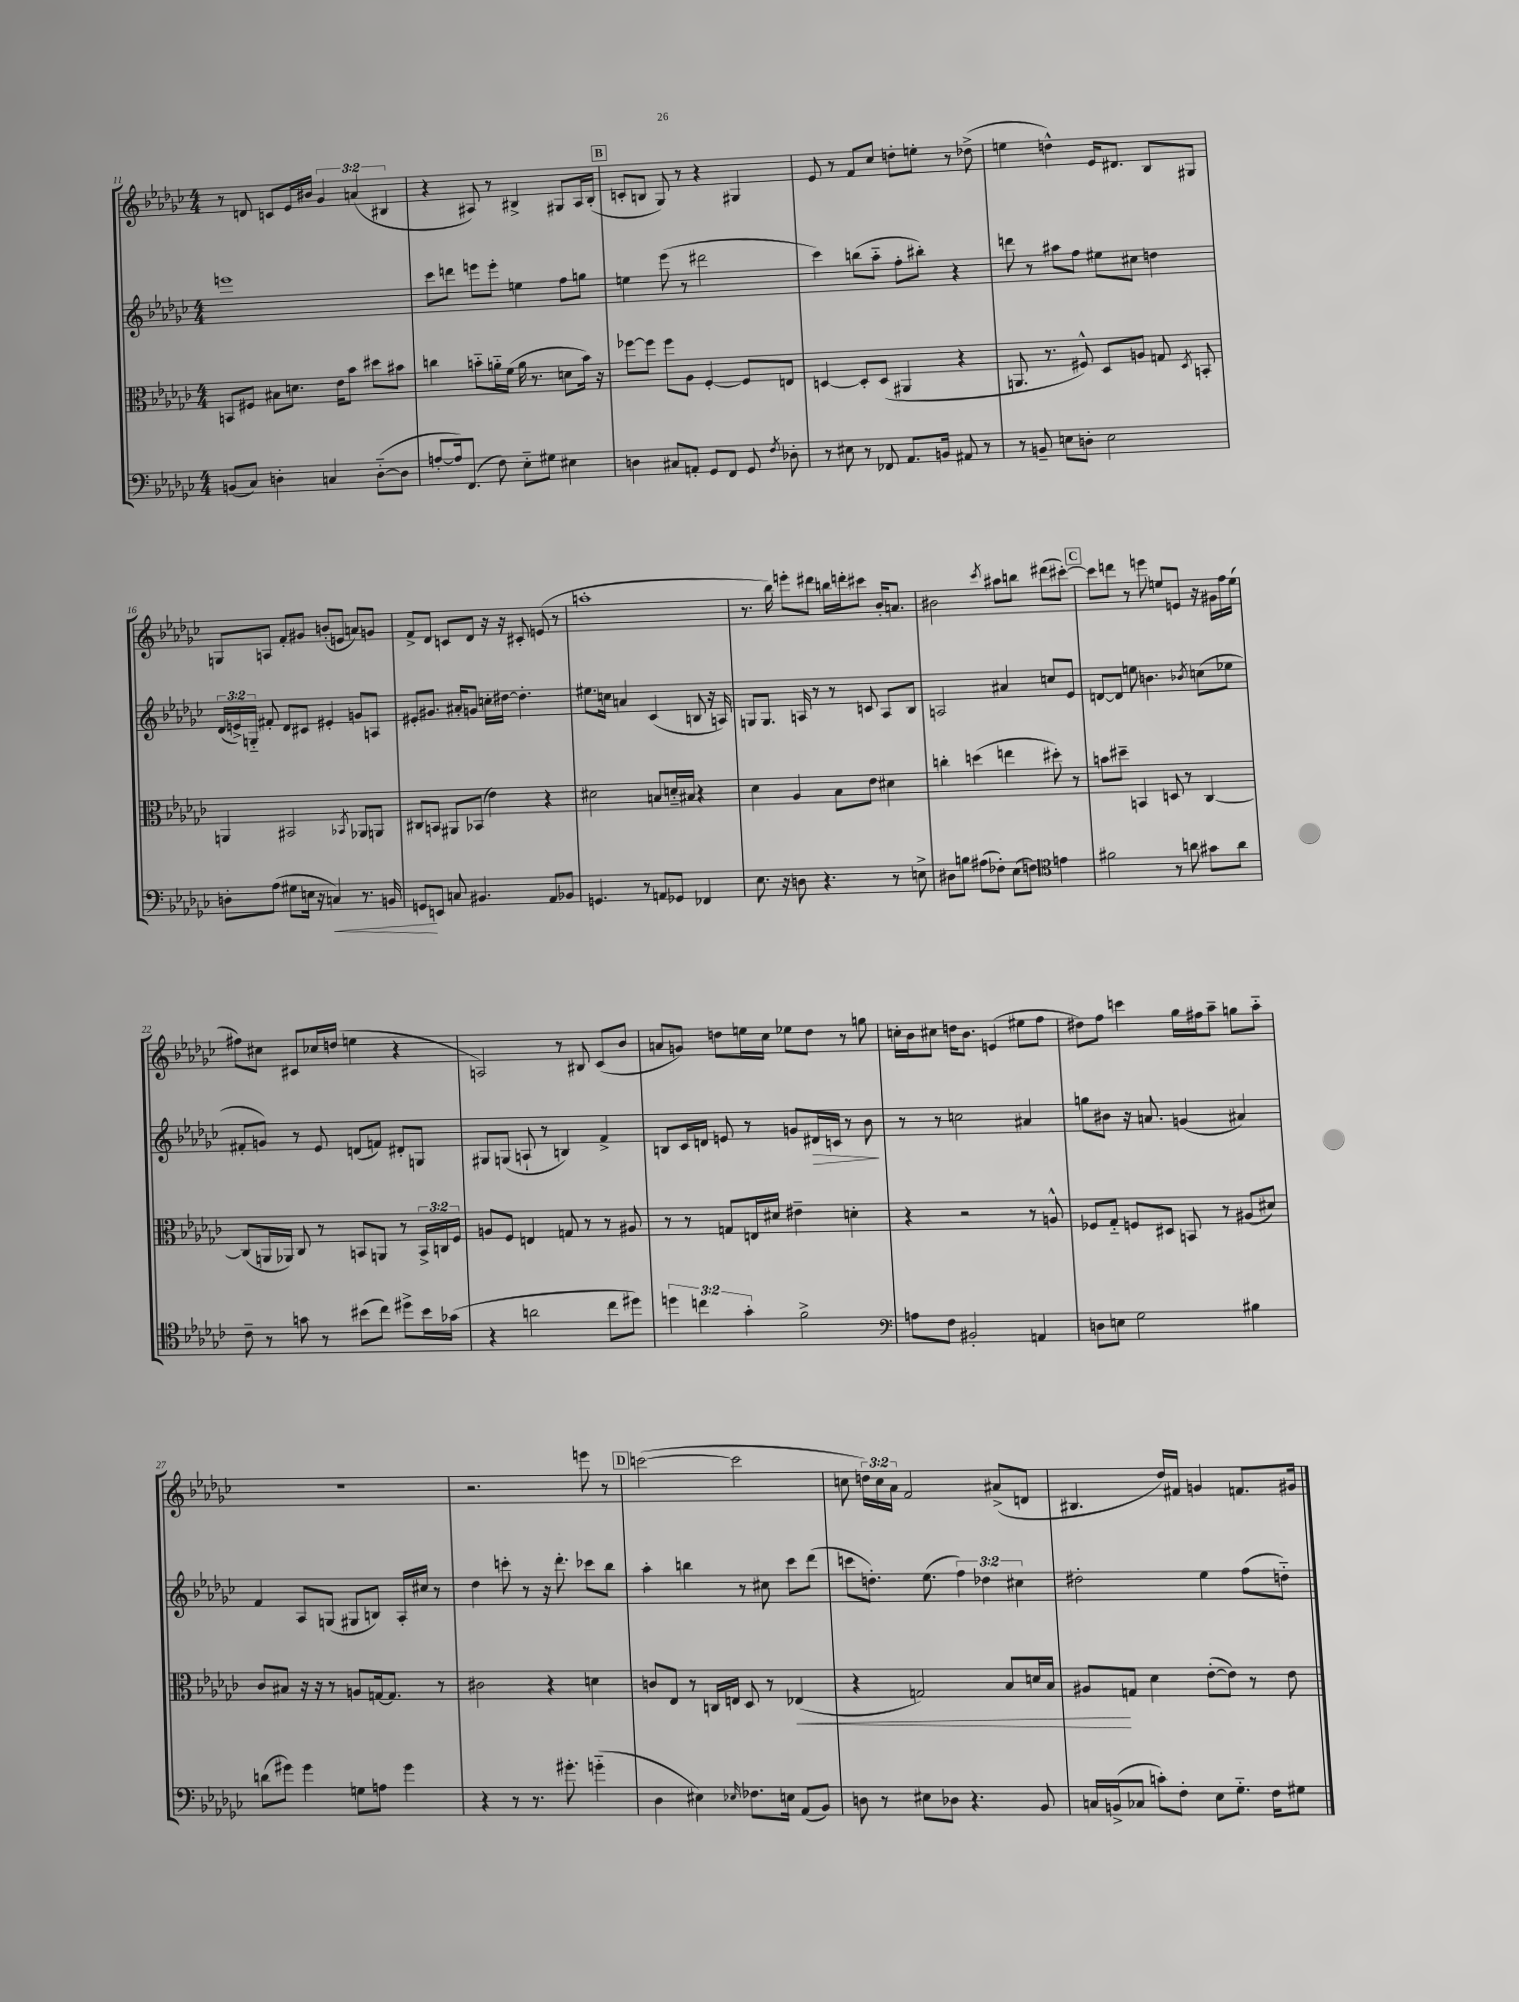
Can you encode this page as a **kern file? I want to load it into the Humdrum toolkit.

**kern	**dynam	**kern	**dynam	**kern	**dynam	**kern
*part4	*part4	*part3	*part3	*part2	*part2	*part1
*staff4	*staff4	*staff3	*staff3	*staff2	*staff2	*staff1
*clefF4	*	*clefC3	*	*clefG2	*	*clefG2
*k[b-e-a-d-g-c-]	*	*k[b-e-a-d-g-c-]	*	*k[b-e-a-d-g-c-]	*	*k[b-e-a-d-g-c-]
*M4/4	*	*M4/4	*	*M4/4	*	*M4/4
=11	=11	=11	=11	=11	=11	=11
(8BBn/L	.	8BBn/L	.	1eeen	.	8r
8C-/J)	.	8F#X/J	.	.	.	8dn/
4Dn'\	.	8B#X\L	.	.	.	8cn/L
.	.	8.dn\J	.	.	.	16e-/L
.	.	.	.	.	.	16b#X/JJ
4Cn/	.	.	.	.	.	6g-/
.	.	16e-\KL	.	.	.	.
.	.	8b-\J	.	.	.	.
.	.	.	.	.	.	(6an/
([8D\L	.	8dd#X\L	.	.	.	.
.	.	.	.	.	.	6B#X/
8D\J]	.	8b#X\J	.	.	.	.
=12	=12	=12	=12	=12	=12	=12
[8An'/L	.	4ccn\	.	8ccc-\L	.	4r
16A/k])	.	.	.	8dddn\J	.	.
(8.FF/J	.	.	.	.	.	.
.	.	8bn\L	.	8eeen\L	.	8A#X/)
8F\)	.	16an\L	.	8eee'\J	.	8r
.	.	(16f\JJ	.	.	.	.
8E-\L	.	16a\	.	4een\	.	4B#X^/
.	.	8.r	.	.	.	.
8G#X\J	.	.	.	.	.	.
4E#X\	.	8dn\L	.	8ff\L	.	8G#X/L
.	.	16b\Jk)	.	8ggn\J	.	16A#/L
.	.	16r	.	.	.	(16B#'/JJ
!!LO:REH:place=s1:t=B
=13	=13	=13	=13	=13	=13	=13
4Dn\	.	[8ff-X\L	.	4een\	.	8cn'/L
.	.	8ff-\J]	.	.	.	8Bn/J
8C#X/L	.	8ff-\L	.	(8eee-\	.	8G-/)
8AAn'/J	.	8A-\J	.	8r	.	8r
8GG-/L	.	[4F'/	.	2ddd#X\	.	4r
8FF/J	.	.	.	.	.	.
8GG-/	.	8F/L]	.	.	.	4G#X/
8qF/	.	.	.	.	.	.
8D-X'\	.	8En/J	.	.	.	.
=14	=14	=14	=14	=14	=14	=14
8r	.	[4Dn/	.	4ccc-\)	.	8e-/
8E#X\	.	.	.	.	.	8r
8r	.	8D'/L]	.	(8bbn\L	.	8f/L
8FF-X/	.	(8D/J	.	8aa-\J	.	8cc-/J
8.AA-/L	.	4AA#X/	.	8ff'\L	.	8ddn'\L
.	.	.	.	8bb#X'\J)	.	8een'\J
16BBn/Jk	.	.	.	.	.	.
8AA#X/	.	4r	.	4r	.	8r
8r	.	.	.	.	.	(8dd-X^\
=15	=15	=15	=15	=15	=15	=15
8r	.	8.AAn/	.	8dddn\	.	4een\
8BBn~/	.	.	.	8r	.	.
.	.	8.r	.	.	.	.
8En\L	.	.	.	8aa#X\L	.	4ddn^^\)
8Dn'\J	.	8F#X^^/)	.	8ff\J	.	.
2E\	.	8D-/L	.	8ee#X\L	.	16e-/KL
.	.	.	.	.	.	8.d#X/J
.	.	8An/J	.	8cc#X\J	.	.
.	.	8Gn/	.	4ddn\	.	8B-/L
.	.	8qD-/	.	.	.	.
.	.	8BBn'/	.	.	.	8G#X/J
!!LO:LB:g=z
=16	=16	=16	=16	=16	=16	=16
8Dn'\L	.	4AAn/	.	(24d-/LL	.	8Gn/L
.	.	.	.	24en^/)	.	.
.	.	.	.	24Gn/JJ	.	.
(8A-\J	.	.	.	8f#X'/	.	8An/J
8G#X\L	.	2BB#X/	.	8d-/L	.	8f'/L
16En\Jk	.	.	.	8c#X/J	.	8g#X/J
16r	.	.	.	.	.	.
!	!LO:HP:b	!	!	!	!	!
4Cn/)	<	.	.	4e#X'/	.	(8bn'/L
.	.	.	.	.	.	8en/J
.	.	8qBB-X/	.	.	.	.
8.r	.	8AA-X/L	.	8gn/L	.	8an/L)
.	.	8AAn/J	.	8An/J	.	8gn/J
16BBn/	.	.	.	.	.	.
=17	=17	=17	=17	=17	=17	=17
8GGn/L	.	8C#X/L	.	8e#X'/L	.	8f^/L
8EEn/J	[	8BBn/J	.	8.g#X/J	.	8d-/J
8Cn/	.	8AA#X/L	.	.	.	8cn/L
.	.	.	.	16a#X'/KL	.	.
4.BB#X/	.	(8BB-X/J	.	8gn/J	.	8d-/J
.	.	4e-\)	.	16ccn'\LL	.	16r
.	.	.	.	[16dd#X\JJ	.	16r
.	.	.	.	4.dd#'\]	.	8c#X'/
8AA-/L	.	4r	.	.	.	(8en/
8BB-X/J	.	.	.	.	.	8r
=18	=18	=18	=18	=18	=18	=18
4.GGn/	.	2d#X\	.	8.ee#X\L	.	1aan'
.	.	.	.	16ccn\Jk	.	.
.	.	.	.	4an/	.	.
8r	.	.	.	.	.	.
8AAn/L	.	8Bn/L	.	(4c-/	.	.
8GG-X/J	.	16dn/L	.	.	.	.
.	.	16B#X/JJ	.	.	.	.
4FF-X/	.	4r	.	8Bn/	.	.
.	.	.	.	16r	.	.
.	.	.	.	16An/)	.	.
=19	=19	=19	=19	=19	=19	=19
8.E-\	.	4d-\	.	8Gn/L	.	8.r
.	.	.	.	8.G/J	.	.
16r	.	.	.	.	.	16bb-\)
8Dn\	.	4A-/	.	.	.	8eeen'\L
.	.	.	.	16An/	.	.
4.r	.	.	.	8r	.	8ddd#X\J
.	.	8B-\L	.	8r	.	16bbn\LL
.	.	.	.	.	.	16dddn'\J
.	.	8e-\J	.	8cn/	.	8ccc#X\J
8r	.	4d#X\	.	8A/L	.	16b-'/KL
.	.	.	.	.	.	8.an/J
8En^\	.	.	.	8B-/J	.	.
=20	=20	=20	=20	=20	=20	=20
8D#X\L	.	4ccn'\	.	2An/	.	2b#X\
8Bn\J	.	.	.	.	.	.
(8A#X\L	.	(4ddn\	.	.	.	.
8F-X'\J)	.	.	.	.	.	.
.	.	.	.	.	.	8qccc-/
(8E-\L	.	4een\	.	4a#X/	.	8aa#X\L
8Fn\J)	.	.	.	.	.	8bbn\J
*clefC4	*	*	*	*	*	*
4en\	.	8dd#X'\)	.	8ccn/L	.	(8ddd#X\L
.	.	8r	.	8e-/J	.	[8ccc#X'\J)
!!LO:REH:place=s1:t=C
=21	=21	=21	=21	=21	=21	=21
2f#X\	.	8bn\L	.	[8dn/L	.	8ccc#\L]
.	.	8dd#X~\J	.	8d/J]	.	8dddn\J
.	.	4BBn/	.	8een\	.	8r
.	.	.	.	4.bn\	.	8eeen\
8r	.	8Dn/	.	.	.	8een/L
8an\	.	8r	.	.	.	8en/J
.	.	.	.	8qb-X/	.	.
8g#X\L	.	[4C-/	.	(8ccn\L	.	16r
.	.	.	.	.	.	16g#X\LL
8a\J	.	.	.	8ee-X\J	.	16ff\
.	.	.	.	.	.	(16ee\JJ
!!LO:LB:g=z
=22	=22	=22	=22	=22	=22	=22
8c-~\	.	(8C-/L]	.	8f#X'/L	.	8ff#X\L)
8r	.	16AAn/L	.	8gn/J)	.	8cc#X\J
.	.	16AA-X/JJ)	.	.	.	.
8gn\	.	8C-/	.	8r	.	8c#X/L
8r	.	8r	.	8e-/	.	16cc-X/L
.	.	.	.	.	.	(16ddn/JJ
(8b#X\L	.	8BBn/L	.	(8dn/L	.	4een\
8cc-\J)	.	8AAn/J	.	8fn/J)	.	.
8dd#X^\L	.	8r	.	8d#X'/L	.	4r
16b#\L	.	24BB^/LL	.	8Gn/J	.	.
.	.	24Cn/	.	.	.	.
(16g-X\JJ	.	.	.	.	.	.
.	.	24F/JJ	.	.	.	.
=23	=23	=23	=23	=23	=23	=23
4r	.	8An/L	.	8G#X/L	.	2An/)
.	.	8F/J	.	(8Gn/J	.	.
2an\	.	4En/	.	8An`/	.	.
.	.	.	.	8r	.	.
.	.	8Gn/	.	4Bn/)	.	8r
.	.	8r	.	.	.	8B#X/
8cc-\L	.	8r	.	4f^/	.	(8c-/L
8dd#X\J)	.	8A#X/	.	.	.	8b-/J
=24	=24	=24	=24	=24	=24	=24
6ddn\	.	8r	.	8Bn/L	.	8an/L
.	.	8r	.	16c-/L	.	8gn/J)
6ccn\	.	.	.	.	.	.
.	.	.	.	16dn/JJ	.	.
.	.	8Gn/L	.	8en/	.	8ddn\L
6g-'\	.	.	.	.	.	.
.	.	16En/L	.	8r	.	16een\L
.	.	16d#X/JJ	.	.	.	16cc-\JJ
2f^\	.	4e#X~\	.	8gn/L	.	8ee-X\L
!	!	!	!	!	!LO:HP:b	!
.	.	.	.	16d#X/L	>	8dd\J
.	.	.	.	16cn/JJ	.	.
.	.	4dn'\	.	8r	.	8r
.	.	.	.	8b-\	.	8ggn\
.	.	.	.	.	]	.
=25	=25	=25	=25	=25	=25	=25
*clefF4	*	*	*	*	*	*
8An\L	.	4r	.	8r	.	16ccn'\LL
.	.	.	.	.	.	16b-\J
8F\J	.	.	.	8r	.	8cc#X\J
2BB#X'/	.	2r	.	2ccn\	.	16ddn\KL
.	.	.	.	.	.	8.b-\J
.	.	.	.	.	.	(4en/
4AAn/	.	8r	.	4a#X/	.	8ee#X\L
.	.	8An^^/	.	.	.	8ff\J
=26	=26	=26	=26	=26	=26	=26
8Dn\L	.	8F-X/L	.	8ggn\L	.	8dd#X\L)
8En\J	.	8G-/J	.	8b#X\J	.	8ff\J
2G-\	.	8Fn/L	.	16r	.	4cccn\
.	.	.	.	8.an/	.	.
.	.	8D#X/J	.	.	.	.
.	.	8BBn/	.	(4gn/	.	16gg-\LL
.	.	.	.	.	.	16ff#X\J
.	.	8r	.	.	.	8aa-~\J
4B#X\	.	(8A#X/L	.	4a#X/)	.	8ggn\L
.	.	8d#X/J)	.	.	.	8aa-\J
!!LO:LB:g=z
=27	=27	=27	=27	=27	=27	=27
(8dn\L	.	8c-/L	.	4f/	.	1r
8g#X\J)	.	8B#X/J	.	.	.	.
4g#\	.	16r	.	8A-/L	.	.
.	.	16r	.	.	.	.
.	.	8r	.	(8Gn/J	.	.
8Gn\L	.	8An/L	.	8G#X/L	.	.
8An\J	.	[16Gn/k	.	8Bn/J)	.	.
.	.	8.G/J]	.	.	.	.
4g#\	.	.	.	16A-'/LL	.	.
.	.	.	.	16cc#X/JJ	.	.
.	.	8r	.	8r	.	.
=28	=28	=28	=28	=28	=28	=28
4r	.	2c#X\	.	4dd-\	.	2.r
8r	.	.	.	8cccn'\	.	.
8.r	.	.	.	8r	.	.
.	.	4r	.	16r	.	.
8.g#X'\	.	.	.	8.ddd-'\	.	.
(4gn\	.	4dn\	.	8ccc-X\L	.	8eeen\
.	.	.	.	8bb-\J	.	8r
!!LO:REH:place=s1:t=D
=29	=29	=29	=29	=29	=29	=29
4D-\	.	8cn/L	.	4aa-'\	.	([2cccn\
.	.	8E-/J	.	.	.	.
4E#X\)	.	8r	.	4bbn\	.	.
.	.	16Cn/LL	.	.	.	.
.	.	16En/JJ	.	.	.	.
16qqE-X/	.	.	.	.	.	.
8.F-X\L	.	8D-/	.	8r	.	2ccc\]
.	.	8r	.	8cc#X\	.	.
16En\Jk	.	.	.	.	.	.
!	!	!	!LO:HP:b	!	!	!
(8AA-/L	.	(4E-X/	<	8ccc-\L	.	.
8BB-/J)	.	.	.	(8ddd-\J	.	.
=30	=30	=30	=30	=30	=30	=30
8Dn\	.	4r	.	8cccn\L	.	8ccn\
8r	.	.	.	8.ddn'\J)	.	24ddn\LL)
.	.	.	.	.	.	24cc\
.	.	.	.	.	.	24a-\JJ
8E#X\L	.	2Gn/)	.	.	.	2f/
.	.	.	.	(8.ee-\	.	.
8D-X\J	.	.	.	.	.	.
4.r	.	.	.	6ff\)	.	.
.	.	.	.	6dd-X\	.	.
.	.	8B-/L	.	.	.	(8a#X^/L
.	.	.	.	6cc#X\	.	.
8BB-/	.	16dn/L	.	.	.	8dn/J
.	.	16B-/JJ	.	.	.	.
=31	=31	=31	=31	=31	=31	=31
16Cn/LL	.	8A#X/L	.	2dd#X'\	.	4.B#X/
(16BBn^/J	.	.	.	.	.	.
8C-X/J	.	8Gn/J	[	.	.	.
8cn'\L)	.	4d-\	.	.	.	.
8F'\J	.	.	.	.	.	16dd-/LL)
.	.	.	.	.	.	16f#X/JJ
8E-\L	.	([8e-'\L	.	4ee-\	.	4gn/
8.G-\J	.	8e-\J])	.	.	.	.
.	.	8r	.	(8ff\L	.	8.fn/L
16F\KL	.	.	.	.	.	.
8G#X\J	.	8e-\	.	8ddn\J)	.	.
.	.	.	.	.	.	16g#X/Jk
==	==	==	==	==	==	==
*-	*-	*-	*-	*-	*-	*-
